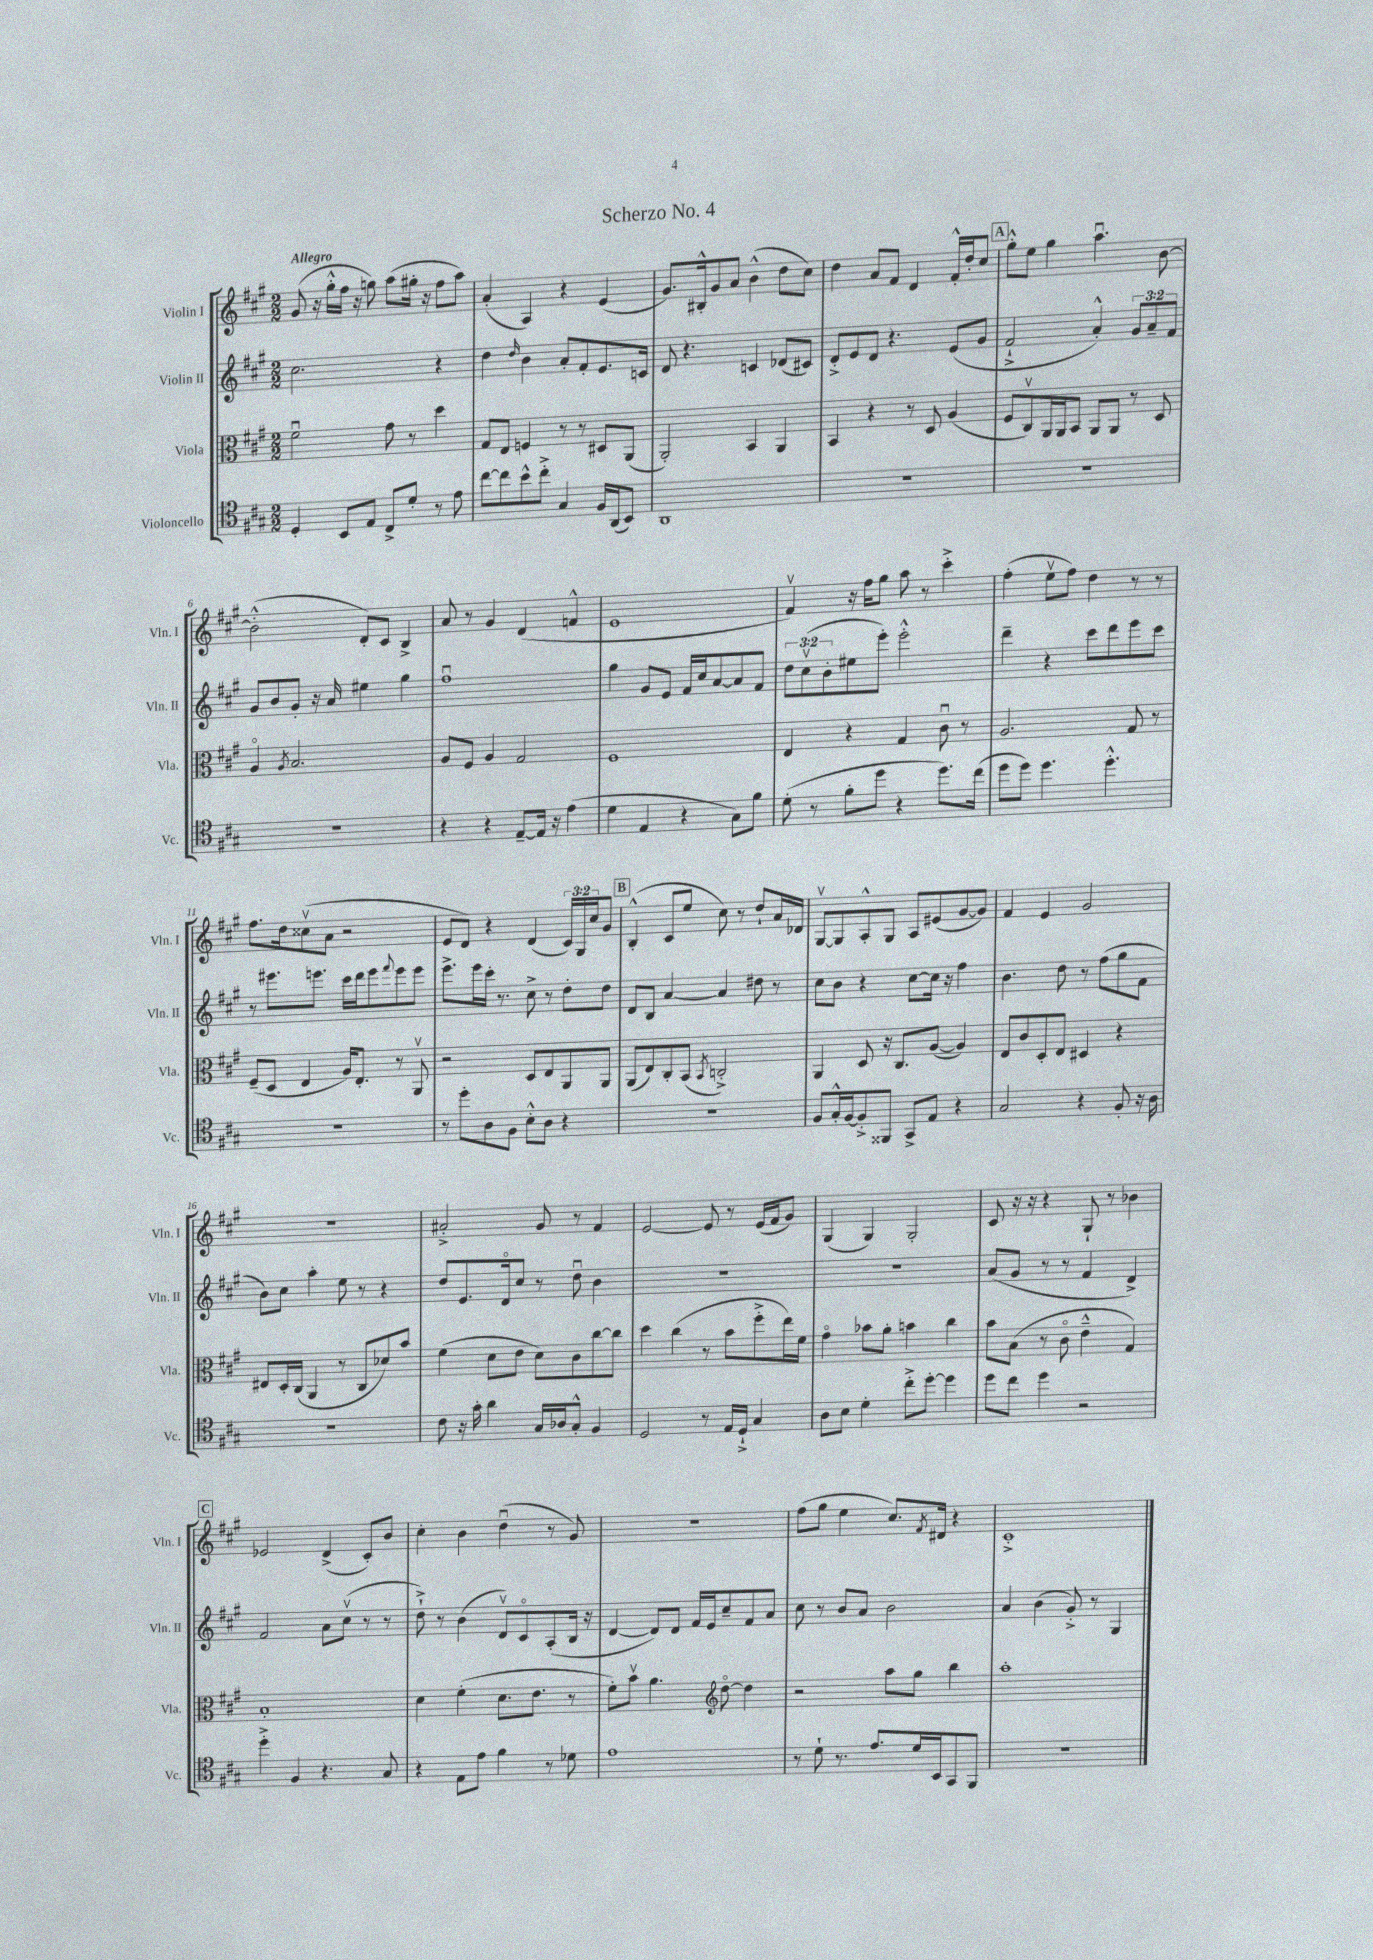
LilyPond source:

\header { title = "Scherzo No. 4" }
<<
\new StaffGroup <<
\new Staff = "s0" \with { instrumentName = "Violin I" shortInstrumentName = "Vln. I" } {
    \clef treble \key a \major \numericTimeSignature \time 2/2 \override Staff.TupletNumber.text = #tuplet-number::calc-fraction-text \tempo "Allegro"
    gis'8( r16 gis''16-.-^ fis''16 r16 g''8) a''8( gis''16-. r16 fis''8 a''8) |
    a'4-.( a4) r4 e'4( |
    gis'8.) bis16-.-^ gis'8 a'8 b'4-^( d''8 cis''8) |
    d''4 a'8 fis'8 d'4 fis'16-.-^ d''16-. cis''8 |
    \mark \markup { \box "A" } gis''8-.-^ e''8 gis''4 a''4.\downbow b'8~ |
    b'2-.-^( d'8-.) cis'8 b4-> |
    a'8 r8 gis'4 d'4( f'4-^ |
    e'1 |
    fis'4\upbow) r16 fis''16 gis''8 a''8 r8 cis'''4-.-> |
    fis''4-.( e''8\upbow fis''8) d''4 r8 r8 |
    fis''8. d''16 cisis''8\upbow( a'8 r2 |
    e'8 d'8) r4 d'4( \tuplet 3/2 { cis'16) gis16 cis''16 } gis'8 |
    \mark \markup { \box "B" } b4-.-^( cis'8 e''8 cis''8) r8 d''8-! a'16 des'16 |
    gis8~\upbow gis8 a8-.-^ gis8 a8 eis'8( gis'8~ gis'8) |
    fis'4 e'4 gis'2 |
    R1 |
    ais'2-.-> gis'8 r8 fis'4 |
    e'2~ e'8 r8 e'16( fis'16 gis'8) |
    gis4( gis4) gis2-. |
    cis'8 r16 r16 r4 gis8-! r8 bes'4 |
    \mark \markup { \box "C" } ees'2 d'4->( cis'8-.) b'8 |
    cis''4-. b'4 d''4\downbow( r8 gis'8) |
    R1 |
    fis''8( gis''8 e''4 cis''8.) \acciaccatura { fis'8 } dis'16 r4 |
    cis'1-.-> \bar "|." |
}
\new Staff = "s1" \with { instrumentName = "Violin II" shortInstrumentName = "Vln. II" } {
    \clef treble \key a \major \numericTimeSignature \time 2/2 \override Staff.TupletNumber.text = #tuplet-number::calc-fraction-text
    cis''2. r4 |
    d''4 \grace { d''16 } b'4 a'8-. fis'8-. e'8. c'16 |
    d'8 r4. c'4 des'8( cis'8) |
    d'8-.-> e'8 d'8 r4. e'8( gis'8 |
    \mark \markup { \box "A" } fis'2-!-> a'4-.-^) \tuplet 3/2 { gis'8 a'8-- fis'8 } |
    gis'8 b'8 gis'8-. r16 a'16 eis''4 gis''4 |
    fis''1\downbow |
    gis''4 gis'8 e'8 fis'16 cis''16 a'8~ a'8 fis'8 |
    \tuplet 3/2 { d''8 cis''8\upbow( b'8-. } eis''8 e'''8-.) e'''2-.-^ |
    d'''4-- r4 cis'''8 d'''8 e'''8 cis'''8 |
    r8 eis'''8. e'''8. cis'''16 d'''16 e'''8 \appoggiatura { fis'''8 } e'''8 e'''8 |
    e'''8.-> e'''16 cis'''16-. r8. cis''8-> r8 d''8-. d''8 |
    \mark \markup { \box "B" } d'8 b8 a'4~ a'4 dis''8 r8 |
    cis''8 b'8 r4 cis''8~ cis''16 r16 fis''4 |
    b'4. d''8 r8 fis''8( gis''8 fis'8 |
    b'8) cis''8 a''4-. e''8 r8 r4 |
    d''8 e'8. d'16\flageolet cis''8 r8 d''8\downbow b'4 |
    R1 |
    R1 |
    a'8( gis'8 r8 r8 fis'4 d'4->) |
    \mark \markup { \box "C" } fis'2 a'8 cis''8\upbow( r8 r8 |
    d''8-!->) r8 b'4( d'8\upbow) cis'8\flageolet a8-.( b16 r16 |
    d'4~ d'8) d'8 fis'16 e'16 cis''8-- fis'8 a'8 |
    cis''8 r8 b'8 a'8 b'2 |
    a'4 b'4( gis'8-.->) r8 gis4 \bar "|." |
}
\new Staff = "s2" \with { instrumentName = "Viola" shortInstrumentName = "Vla." } {
    \clef alto \key a \major \numericTimeSignature \time 2/2
    fis'2\downbow gis'8 r8 d''4 |
    gis8 e8 f4 r8 r8 dis8 a,8( |
    a,2-.) b,4 a,4 |
    b,4 r4 r8 d8 a4( |
    \mark \markup { \box "A" } fis8 cis8\upbow) a,16 a,16 b,8 a,8 a,8 r8 d8 |
    a4\flageolet \acciaccatura { a8 } b2. |
    a8 fis8 a4 gis2 |
    fis1 |
    e4 r4 gis4 cis'8\downbow r8 |
    a2. gis8 r8 |
    fis8--( d8 e4 a16) e8.-. r8 a,8\upbow |
    r2 d8 e8 a,8 a,8 |
    \mark \markup { \box "B" } a,8( e8) cis8-. b,8( \acciaccatura { b,8 } c2-.->) |
    a,4 d8 r16 cis8. a8~( a4) |
    e8 cis'8 d8-. e8 dis4 r4 |
    eis8 d16-. cis16( a,4 r8 cis8 des'8) b'8 |
    fis'4( d'8 e'8 d'8) cis'8 cis''8~ cis''8 |
    d''4 cis''4( r8 b'8 fis''8-.-> e''16) fis'16 |
    gis'4\flageolet bes'8 a'8-. b'4 cis''4 |
    b'8 b8( r8 cis'8\flageolet e'4---^ gis4) |
    \mark \markup { \box "C" } b1-. |
    d'4 fis'4-.( d'8. e'8. r8 |
    fis'8-.) b'8\upbow a'4. \clef treble d''8~\flageolet d''4 |
    r2 a''8 gis''8 b''4 |
    a''1-. \bar "|." |
}
\new Staff = "s3" \with { instrumentName = "Violoncello" shortInstrumentName = "Vc." } {
    \clef tenor \key a \major \numericTimeSignature \time 2/2
    d4-. b,8 e8 cis8-> d'8-. r8 e'8 |
    cis''8~ cis''8 b'8-^ cis''8-.-> gis4 fis16 a,16( b,8) |
    a,1 |
    R1 |
    \mark \markup { \box "A" } R1 |
    R1 |
    r4 r4 e8~-- e16 r16 e'4( |
    d'4 e4 r4 gis8) fis'8 |
    d'8-.( r8 fis'8-. d''8 r4 d''8.) cis''16( |
    d''8 d''8) d''4. d''4.-.-^ |
    R1 |
    r8 d''8-. a8 fis8 b8-.-^ a8 r4 |
    \mark \markup { \box "B" } R1 |
    fis8 gis16-.-^ fis16~ fis8-.-> fisis,8 gis,8-> e8 r4 |
    gis2 r4 fis8-. r16 a16 |
    R1 |
    cis'8 r16 gis'16-. a'4 gis16 aes16 gis8-.-^ fis4 |
    d2 r8 e16 d16-!-> gis4 |
    a8 b8 d'4-. cis''8-.-> d''8~-. d''4 |
    d''8 cis''8 d''4 r2 |
    \mark \markup { \box "C" } d''4-.-> fis4 r4. gis8 |
    r4 e8 e'8 fis'4 r8 des'8 |
    e'1 |
    r8 d'8-! r8. e'8. d'16 b,16 gis,8 fis,8 |
    R1 \bar "|." |
}
>>
>>
